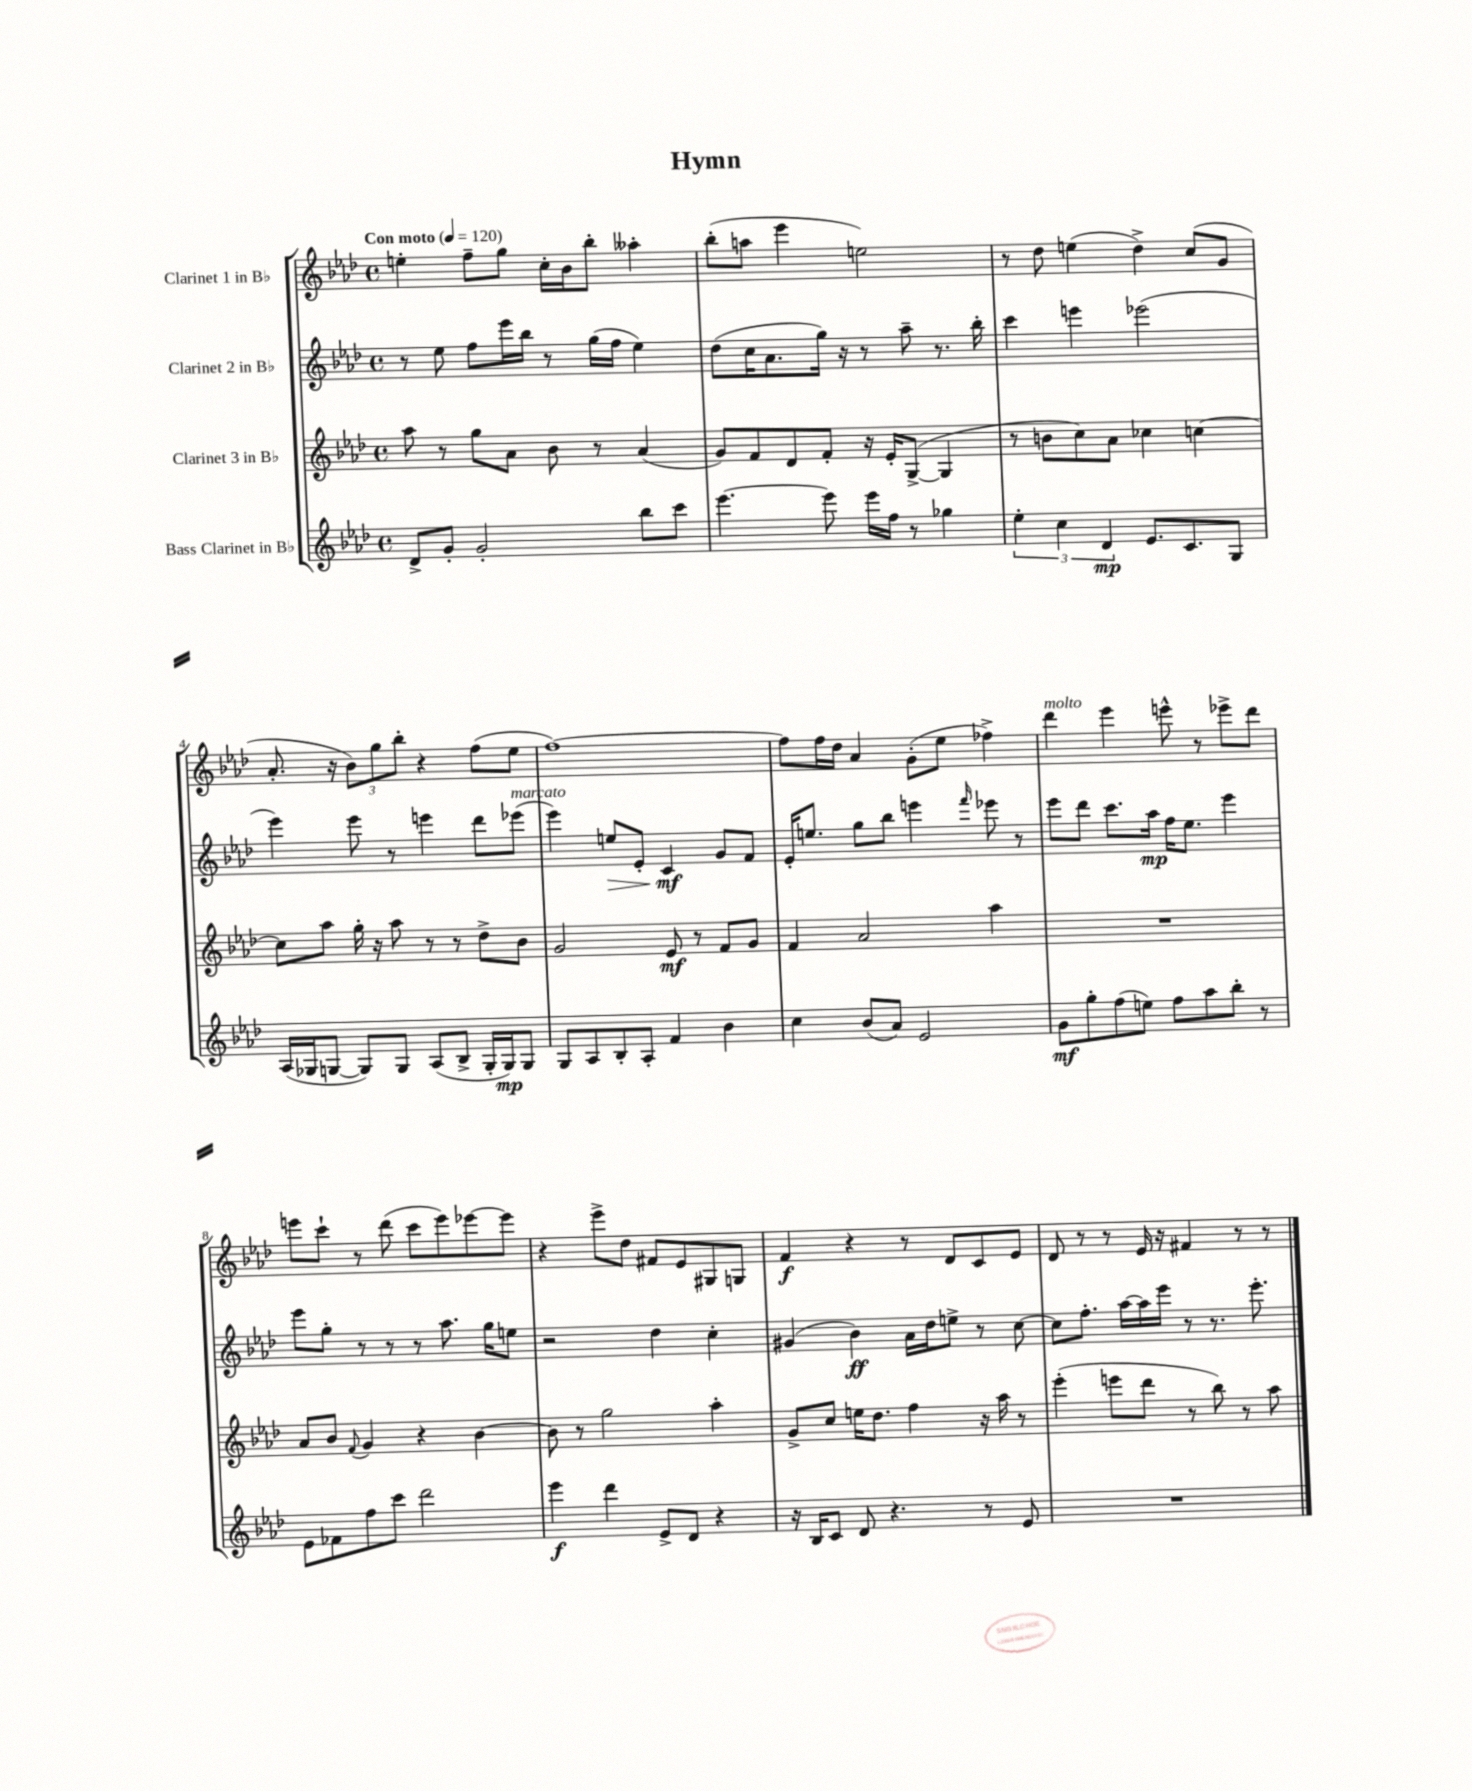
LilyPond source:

\header { title = "Hymn" }
<<
\new StaffGroup <<
\new Staff = "s0" \with { instrumentName = "Clarinet 1 in Bb" } {
    \clef treble \key aes \major \defaultTimeSignature \time 4/4 \tempo "Con moto" 4 = 120
    e''4-. f''8-- g''8 c''16-. bes'16 bes''8-. aeses''4-. |
    bes''8-.( a''8 ees'''4 e''2) |
    r8 des''8 e''4( des''4->) c''8( g'8 |
    aes'8.-. r16 \tuplet 3/2 { bes'8) g''8 bes''8-. } r4 f''8( ees''8 |
    f''1~) |
    f''8 f''16 des''16 aes'4 g'8-.( ees''8 fes''4->) |
    des'''4^\markup { \italic "molto" } ees'''4 e'''8-^ r8 ees'''8-> des'''8 |
    e'''8 c'''8-! r8 des'''8( c'''8 e'''8) ees'''8~ ees'''8 |
    r4 ees'''8-> des''8 fis'8 ees'8 gis8 g8 |
    f'4\f r4 r8 des'8 c'8 ees'8 |
    des'8 r8 r8 ees'16 r16 fis'4 r8 r8 \bar "|." |
}
\new Staff = "s1" \with { instrumentName = "Clarinet 2 in Bb" } {
    \clef treble \key aes \major \defaultTimeSignature \time 4/4
    r8 ees''8 f''8 ees'''16 bes''16 r8 g''16( f''16 ees''4) |
    des''8( c''16 aes'8. g''16) r16 r8 aes''8-- r8. bes''16-. |
    c'''4 e'''4 ees'''2( |
    ees'''4) ees'''8 r8 e'''4 des'''8 ees'''8^\markup { \italic "marcato" }( |
    ees'''4) e''8\> ees'8-. c'4\mf\! g'8 f'8 |
    ees'16-. e''8. g''8 bes''8 e'''4 \grace { f'''16 } ees'''8 r8 |
    ees'''8 des'''8 c'''8. aes''16\mp f''16 ees''8. ees'''4 |
    ees'''8 g''8-. r8 r8 r8 aes''8. g''16 e''8 |
    r2 des''4 c''4-. |
    gis'4( bes'4\ff) aes'16 des''16 e''8-> r8 c''8~ |
    c''8 f''8.-. aes''16~ aes''16 ees'''16 r8 r8. ees'''8.-. \bar "|." |
}
\new Staff = "s2" \with { instrumentName = "Clarinet 3 in Bb" } {
    \clef treble \key aes \major \defaultTimeSignature \time 4/4
    aes''8 r8 g''8 aes'8 bes'8 r8 aes'4( |
    g'8) f'8 des'8 f'8-. r16 ees'16-. g8~->( g4 |
    r8 b'8 c''8) aes'8 ces''4 c''4~ |
    c''8 aes''8 g''16-. r16 aes''8 r8 r8 des''8-> bes'8 |
    g'2 ees'8\mf r8 f'8 g'8 |
    f'4 aes'2 aes''4 |
    R1 |
    aes'8 bes'8 \appoggiatura { f'8 } g'4 r4 bes'4~ |
    bes'8 r8 g''2 aes''4-. |
    g'8-> c''8 e''16 des''8. f''4 r16 aes''16 r8 |
    ees'''4-.( e'''8 des'''8 r8 bes''8) r8 aes''8 \bar "|." |
}
\new Staff = "s3" \with { instrumentName = "Bass Clarinet in Bb" } {
    \clef treble \key aes \major \defaultTimeSignature \time 4/4
    des'8-> g'8-. g'2-. bes''8 c'''8 |
    ees'''4.~ ees'''8 ees'''16 f''16 r8 ges''4 |
    \tuplet 3/2 { ees''4-. c''4 des'4\mp } ees'8. c'8. g8 |
    aes16( ges16 g8~ g8) g8 aes8( bes8-> g16-. g16\mp) g8 |
    g8 aes8 bes8-. aes8-. f'4 bes'4 |
    c''4 bes'8( aes'8) ees'2 |
    g'8\mf g''8-. f''8( e''8) f''8 aes''8 bes''8-. r8 |
    ees'8 fes'8 f''8 c'''8 des'''2 |
    ees'''4\f des'''4 ees'8-> des'8 r4 |
    r16 bes16 c'8 des'8 r4. r8 ees'8 |
    R1 \bar "|." |
}
>>
>>
